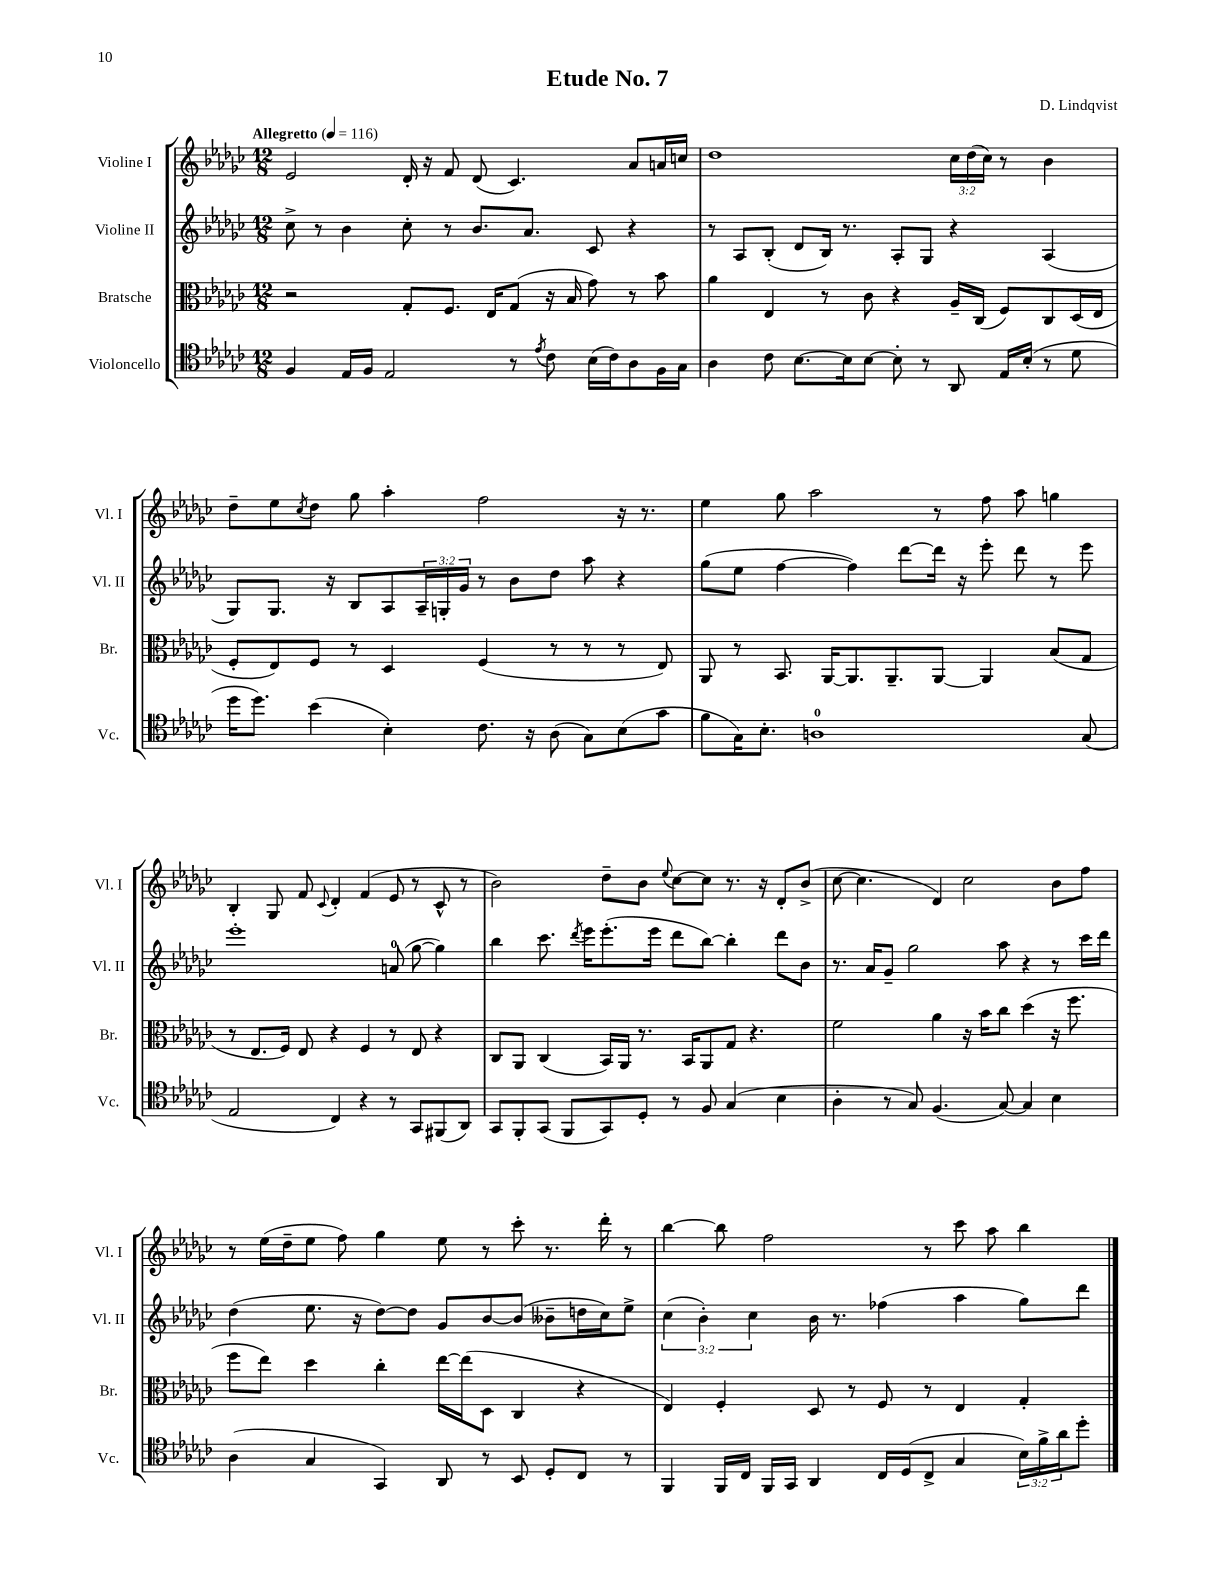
\header { title = "Etude No. 7" composer = "D. Lindqvist" }
<<
\new StaffGroup <<
\new Staff = "s0" \with { instrumentName = "Violine I" shortInstrumentName = "Vl. I" } {
    \clef treble \key ges \major \numericTimeSignature \time 12/8 \override Staff.TupletNumber.text = #tuplet-number::calc-fraction-text \tempo "Allegretto" 4 = 116
    ees'2 des'16-. r16 f'8 des'8( ces'4.) aes'8 a'16 c''16 |
    des''1 \tuplet 3/2 { ces''16 des''16( ces''16) } r8 bes'4 |
    des''8-- ees''8 \acciaccatura { ces''8 } des''8 ges''8 aes''4-. f''2 r16 r8. |
    ees''4 ges''8 aes''2 r8 f''8 aes''8 g''4 |
    bes4-. ges8 f'8 \appoggiatura { ces'8 } des'4-. f'4( ees'8 r8 ces'8-^ r8 |
    bes'2) des''8-- bes'8 \appoggiatura { ees''8 } ces''8~ ces''8 r8. r16 des'8-. bes'8->( |
    ces''8~ ces''4. des'4) ces''2 bes'8 f''8 |
    r8 ees''16( des''16-- ees''8 f''8) ges''4 ees''8 r8 ces'''8-. r8. des'''16-. r8 |
    bes''4~ bes''8 f''2 r8 ces'''8 aes''8 bes''4 \bar "|." |
}
\new Staff = "s1" \with { instrumentName = "Violine II" shortInstrumentName = "Vl. II" } {
    \clef treble \key ges \major \numericTimeSignature \time 12/8 \override Staff.TupletNumber.text = #tuplet-number::calc-fraction-text
    ces''8-> r8 bes'4 ces''8-. r8 bes'8. aes'8. ces'8 r4 |
    r8 aes8 bes8-.( des'8 bes16) r8. aes8-. ges8 r4 aes4( |
    ges8) ges8. r16 bes8 aes8 \tuplet 3/2 { aes16-- g16-. ges'16 } r8 bes'8 des''8 aes''8 r4 |
    ges''8( ees''8 f''4~ f''4) des'''8~ des'''16 r16 ees'''8-. des'''8 r8 ees'''8 |
    ees'''1-. a'8-0( ges''8~ ges''4) |
    bes''4 ces'''8. \acciaccatura { des'''8 } ees'''16 ees'''8.-.( ees'''16 des'''8 bes''8~) bes''4-. des'''8 bes'8 |
    r8. aes'16 ges'8-- ges''2 aes''8 r4 r8 ces'''16 des'''16 |
    des''4( ees''8. r16 des''8~) des''8 ges'8 bes'8~ bes'8( beses'8-- d''16 ces''16) ees''8-> |
    \tuplet 3/2 { ces''4( bes'4-.) ces''4 } bes'16 r8. fes''4( aes''4 ges''8) des'''8 \bar "|." |
}
\new Staff = "s2" \with { instrumentName = "Bratsche" shortInstrumentName = "Br." } {
    \clef alto \key ges \major \numericTimeSignature \time 12/8
    r2 ges8-. f8. ees16 ges8( r16 bes16 ges'8) r8 bes'8 |
    aes'4 ees4 r8 ces'8 r4 aes16-- ces16( f8) ces8 des16( ees16 |
    f8-. ees8) f8 r8 des4 f4( r8 r8 r8 ees8) |
    aes,8 r8 bes,8. aes,16~ aes,8. aes,8.-- aes,8~ aes,4 bes8( ges8 |
    r8 ees8. f16) ees8 r4 f4 r8 ees8 r4 |
    ces8 aes,8 ces4( bes,16) aes,16 r8. bes,16 aes,8 ges8 r4. |
    f'2 aes'4 r16 bes'16 ces''8 des''4( r16 f''8. |
    f''8 ees''8) des''4 ces''4-. ees''16~ ees''16( des8 ces4 r4 |
    ees4) f4-. des8 r8 f8 r8 ees4 ges4-. \bar "|." |
}
\new Staff = "s3" \with { instrumentName = "Violoncello" shortInstrumentName = "Vc." } {
    \clef tenor \key ges \major \numericTimeSignature \time 12/8 \override Staff.TupletNumber.text = #tuplet-number::calc-fraction-text
    f4 ees16 f16 ees2 r8 \acciaccatura { ees'8 } ces'8 bes16( ces'16) aes8 f16 ges16 |
    aes4 ces'8 bes8.~ bes16 bes8~ bes8-. r8 aes,8 ees16 bes16-.( r8 des'8 |
    des''16 des''8.) bes'4( bes4-.) ces'8. r16 aes8( ges8) bes8( ges'8 |
    f'8 ges16) bes8.-. a1-0 ges8( |
    ees2 ces4) r4 r8 ges,8 fis,8( aes,8) |
    ges,8 f,8-. ges,8( f,8 ges,8) des8-. r8 f8 ges4( bes4 |
    aes4-. r8 ges8) f4.( ges8~) ges4 bes4 |
    aes4( ges4 ges,4) aes,8 r8 bes,8 des8-. ces8 r8 |
    f,4 f,16 ces16 f,16 ges,16 aes,4 ces16 des16( ces8-> ges4 \tuplet 3/2 { bes16) f'16-> aes'16 } des''8-. \bar "|." |
}
>>
>>
\layout { \context { \Score \remove "Bar_number_engraver" } }
